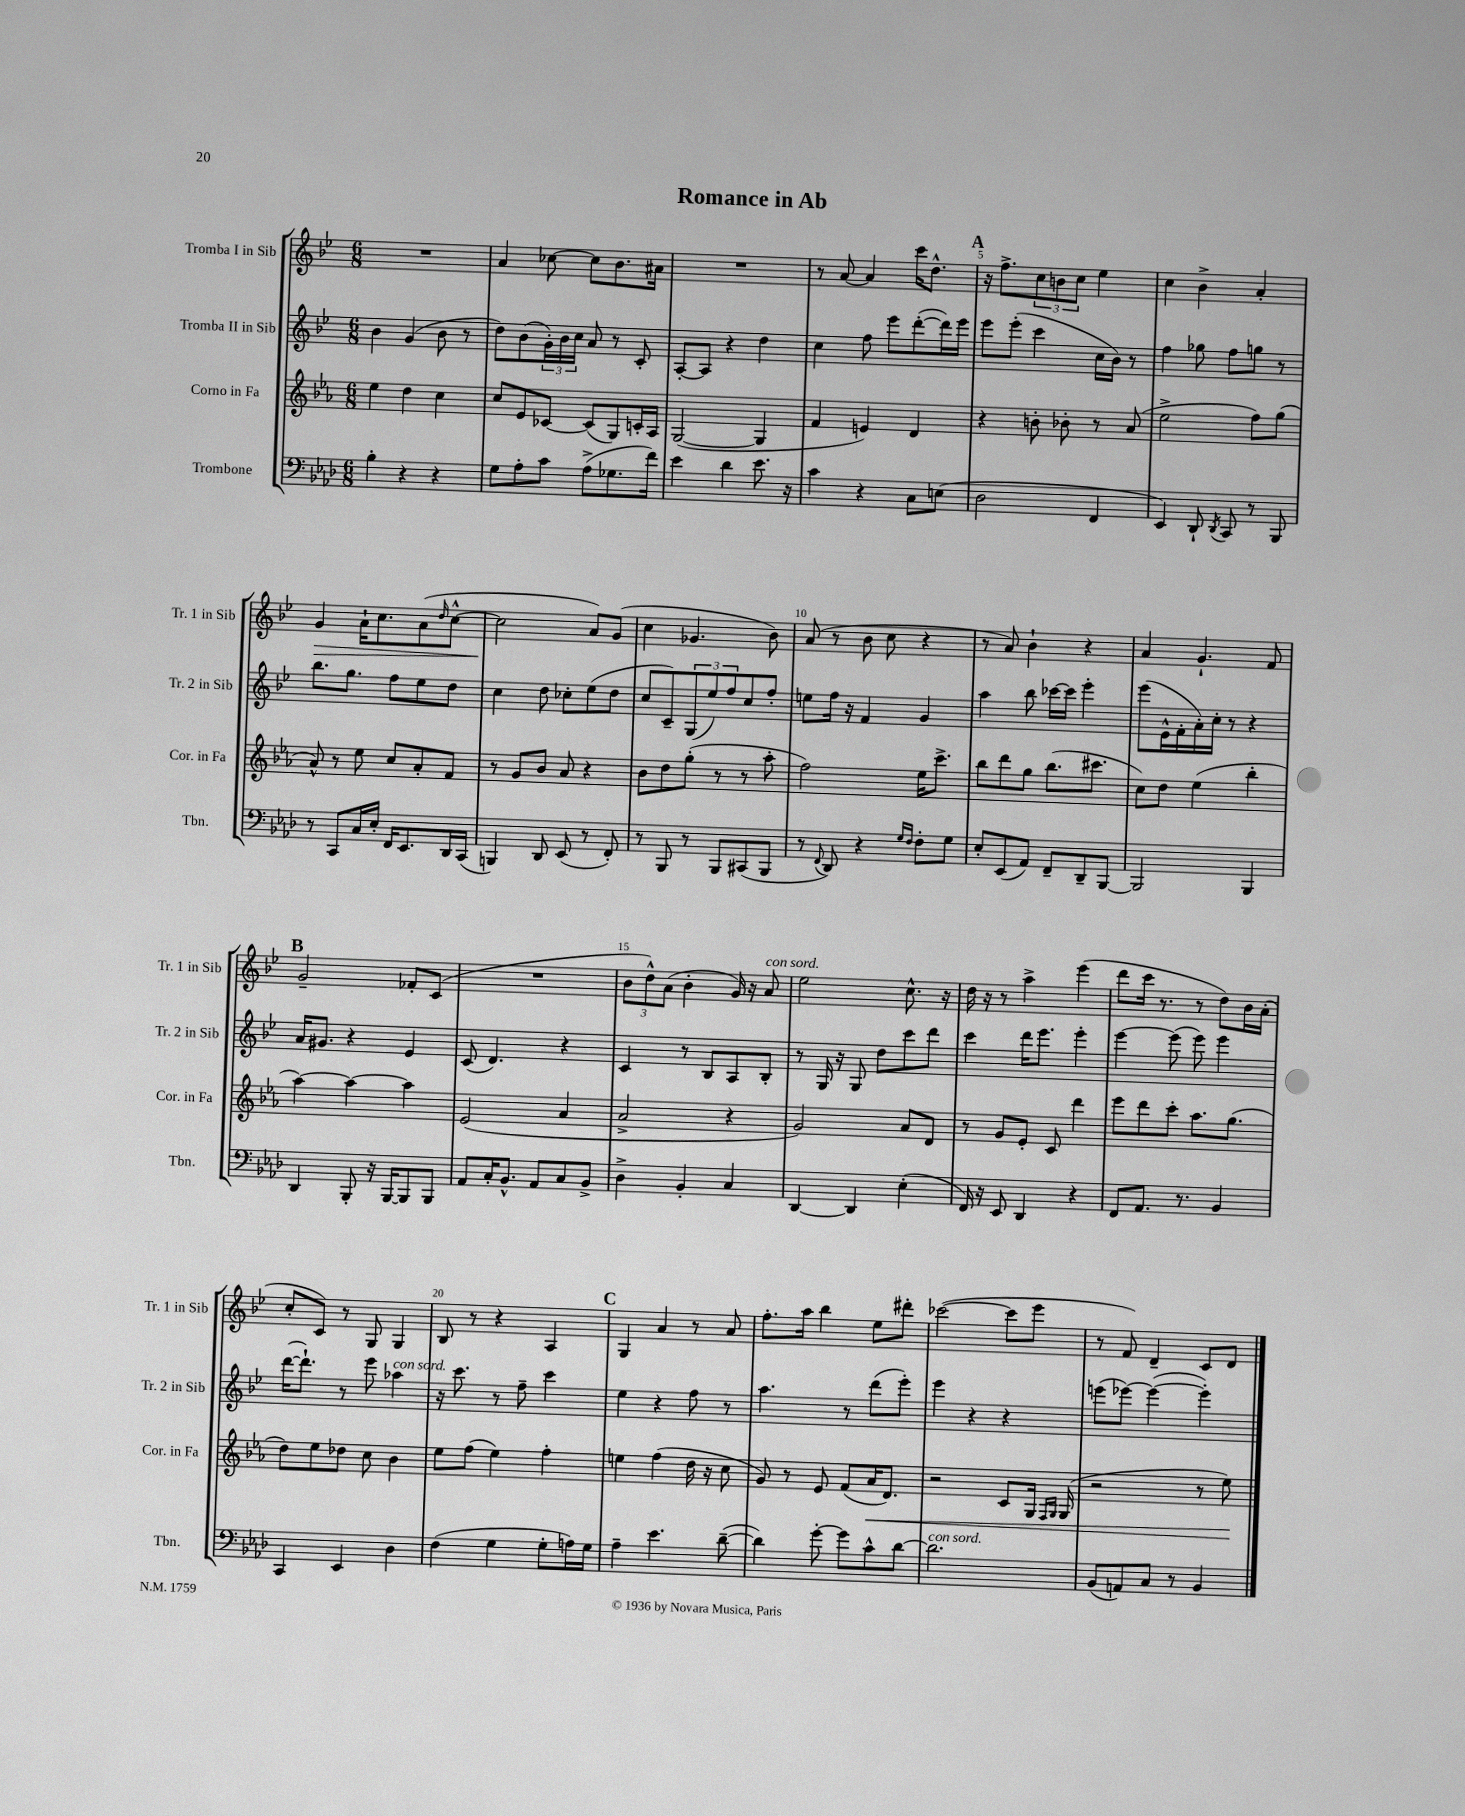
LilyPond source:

\header { title = "Romance in Ab" }
<<
\new StaffGroup <<
\new Staff = "s0" \with { instrumentName = "Tromba I in Sib" shortInstrumentName = "Tr. 1 in Sib" } {
    \clef treble \key bes \major \numericTimeSignature \time 6/8
    R2. |
    a'4 ces''8~ ces''8 bes'8. ais'16 |
    R2. |
    r8 a'8~ a'4 c'''16 d''8.-^ |
    \mark \markup { \bold "A" } r16 f''8.-> \tuplet 3/2 { c''8 b'8 c''8 } ees''4 |
    c''4 bes'4-> a'4-. |
    g'4\> a'16-! c''8. a'8( \grace { d''16 } c''8~-^ |
    c''2\! a'8) g'8( |
    c''4 ges'4. bes'8) |
    a'8( r8 bes'8 c''8 r4 |
    r8 a'8) bes'4-! r4 |
    a'4 g'4.-! f'8 |
    \mark \markup { \bold "B" } g'2-- fes'8-. c'8( |
    R2. |
    \tuplet 3/2 { bes'8 d''8-^) a'8( } bes'4-. g'16) r16 a'8^\markup { \italic "con sord." } |
    ees''2 c''8.-^ r16 |
    d''16 r16 r8 a''4-> ees'''4( |
    d'''8 c'''16 r8. r8 d''8) bes'16 a'16-.( |
    c''8-. c'8) r8 g8 g4 |
    bes8 r8 r4 a4 |
    \mark \markup { \bold "C" } g4 a'4 r8 a'8 |
    f''8.-. a''16 bes''4 ees''8 dis'''8-. |
    ces'''2~( ces'''8 ees'''8 |
    r8 f'8) d'4-- c'8 d'8 \bar "|." |
}
\new Staff = "s1" \with { instrumentName = "Tromba II in Sib" shortInstrumentName = "Tr. 2 in Sib" } {
    \clef treble \key bes \major \numericTimeSignature \time 6/8
    bes'4 g'4( bes'8 r8 |
    d''8) bes'8( \tuplet 3/2 { g'16-.) bes'16 c''16 } a'8 r8 c'8-. |
    a8~-. a8 r4 d''4 |
    c''4 f''8 ees'''8 d'''8~-.( d'''16) ees'''16 |
    \mark \markup { \bold "A" } ees'''8 ees'''8-.( c'''4 c''16 bes'16) r8 |
    f''4 ges''8 f''8 g''8 r8 |
    bes''8. g''8. f''8 ees''8 d''8 |
    c''4 d''8 ces''8-. ees''8( d''8 |
    c''8 c'8--) \tuplet 3/2 { g8( ees''8) f''8 } c''8 f''8-. |
    e''8 f''16 r16 f'4 g'4 |
    a''4 bes''8 ces'''16~ ces'''16 ees'''4-. |
    ees'''8( ees'16-^ f'16-. a'16-.) c''16-. r8 r4 |
    \mark \markup { \bold "B" } a'16 gis'8. r4 ees'4 |
    c'8( d'4.) r4 |
    c'4 r8 bes8 a8 bes8-. |
    r8 g16 r16 g8 d''8 c'''8 d'''8 |
    c'''4 d'''16 ees'''8. ees'''4-. |
    ees'''4~ ees'''8( ees'''8) ees'''4 |
    d'''16~( d'''8.-!) r8 ees'''8 aes''4^\markup { \italic "con sord." } |
    r16 c'''8. r8 f''8-- c'''4 |
    \mark \markup { \bold "C" } ees''4 r4 f''8 r8 |
    a''4. r8 d'''8( ees'''8-.) |
    ees'''4 r4 r4 |
    e'''8( ees'''8~) ees'''4~( ees'''4-.) \bar "|." |
}
\new Staff = "s2" \with { instrumentName = "Corno in Fa" shortInstrumentName = "Cor. in Fa" } {
    \clef treble \key ees \major \numericTimeSignature \time 6/8
    ees''4 d''4 c''4 |
    c''8 ees'8 ces'8~ ces'8( g8) c'16-. aes16 |
    g2~( g4 |
    f'4 e'4) d'4 |
    \mark \markup { \bold "A" } r4 b'8-. bes'8-. r8 aes'8( |
    ees''2-> f''8) g''8( |
    aes'8-^) r8 ees''8 c''8 aes'8-. f'8 |
    r8 g'8 bes'8 aes'8 r4 |
    bes'8 d''8 g''8-.( r8 r8 aes''8-. |
    f''2) ees''16 c'''8.-> |
    bes''8 d'''8 g''8 bes''8.( cis'''8. |
    c''8) d''8 ees''4( bes''4-. |
    \mark \markup { \bold "B" } aes''4~) aes''4~ aes''4 |
    ees'2( aes'4 |
    aes'2-> r4 |
    g'2) aes'8 d'8 |
    r8 g'8 ees'8-. c'8 d'''4 |
    ees'''8 d'''8 c'''8-. aes''8. g''8.( |
    d''8) ees''8 des''8 c''8 bes'4 |
    ees''8 f''8( ees''4) f''4-. |
    \mark \markup { \bold "C" } e''4 f''4( d''16 r16 c''8 |
    g'8) r8 ees'8 f'8( aes'16\< d'8.) |
    r2 c'8 g16 \grace { f16 g16 } g16( |
    r2 r8 ees''8\!) \bar "|." |
}
\new Staff = "s3" \with { instrumentName = "Trombone" shortInstrumentName = "Tbn." } {
    \clef bass \key aes \major \numericTimeSignature \time 6/8
    bes4-. r4 r4 |
    g8 aes8-. c'8 aes8->( ges8. f'16) |
    ees'4 des'4 ees'8. r16 |
    c'4 r4 c8 e8( |
    \mark \markup { \bold "A" } des2 f,4 |
    ees,4) des,8-! \acciaccatura { des,8 } c,8 r8 bes,,8 |
    r8 c,8 c16 ees16-. f,16 ees,8. des,16 c,16( |
    b,,4) des,8 ees,8( r8 f,8-.) |
    r8 bes,,8 r8 bes,,8 cis,8( bes,,8 |
    r8 \appoggiatura { f,8 } des,8) r4 \grace { g16 f16 } f8-. g8 |
    ees8-. ees,8( aes,8) f,8-- des,8-- bes,,8~ |
    bes,,2 bes,,4 |
    \mark \markup { \bold "B" } des,4 bes,,8-. r16 bes,,16~ bes,,8 bes,,8 |
    aes,8 c16-. bes,8.-^ aes,8 c8 bes,8-> |
    des4-> bes,4-. c4 |
    des,4~ des,4 ees4-.( |
    f,16) r16 ees,8 des,4 r4 |
    f,8 aes,8. r8. bes,4 |
    c,4 ees,4 des4 |
    f4( g4 g8-. a16) g16 |
    \mark \markup { \bold "C" } aes4-- ees'4. des'8~--( |
    des'4) g'8~-. g'8 c'8-^ des'8~ |
    des'2.^\markup { \italic "con sord." } |
    bes,8( a,8) c8 r8 bes,4 \bar "|." |
}
>>
>>
\layout { \context { \Score \override BarNumber.break-visibility = ##(#f #t #t) barNumberVisibility = #(every-nth-bar-number-visible 5) } }
